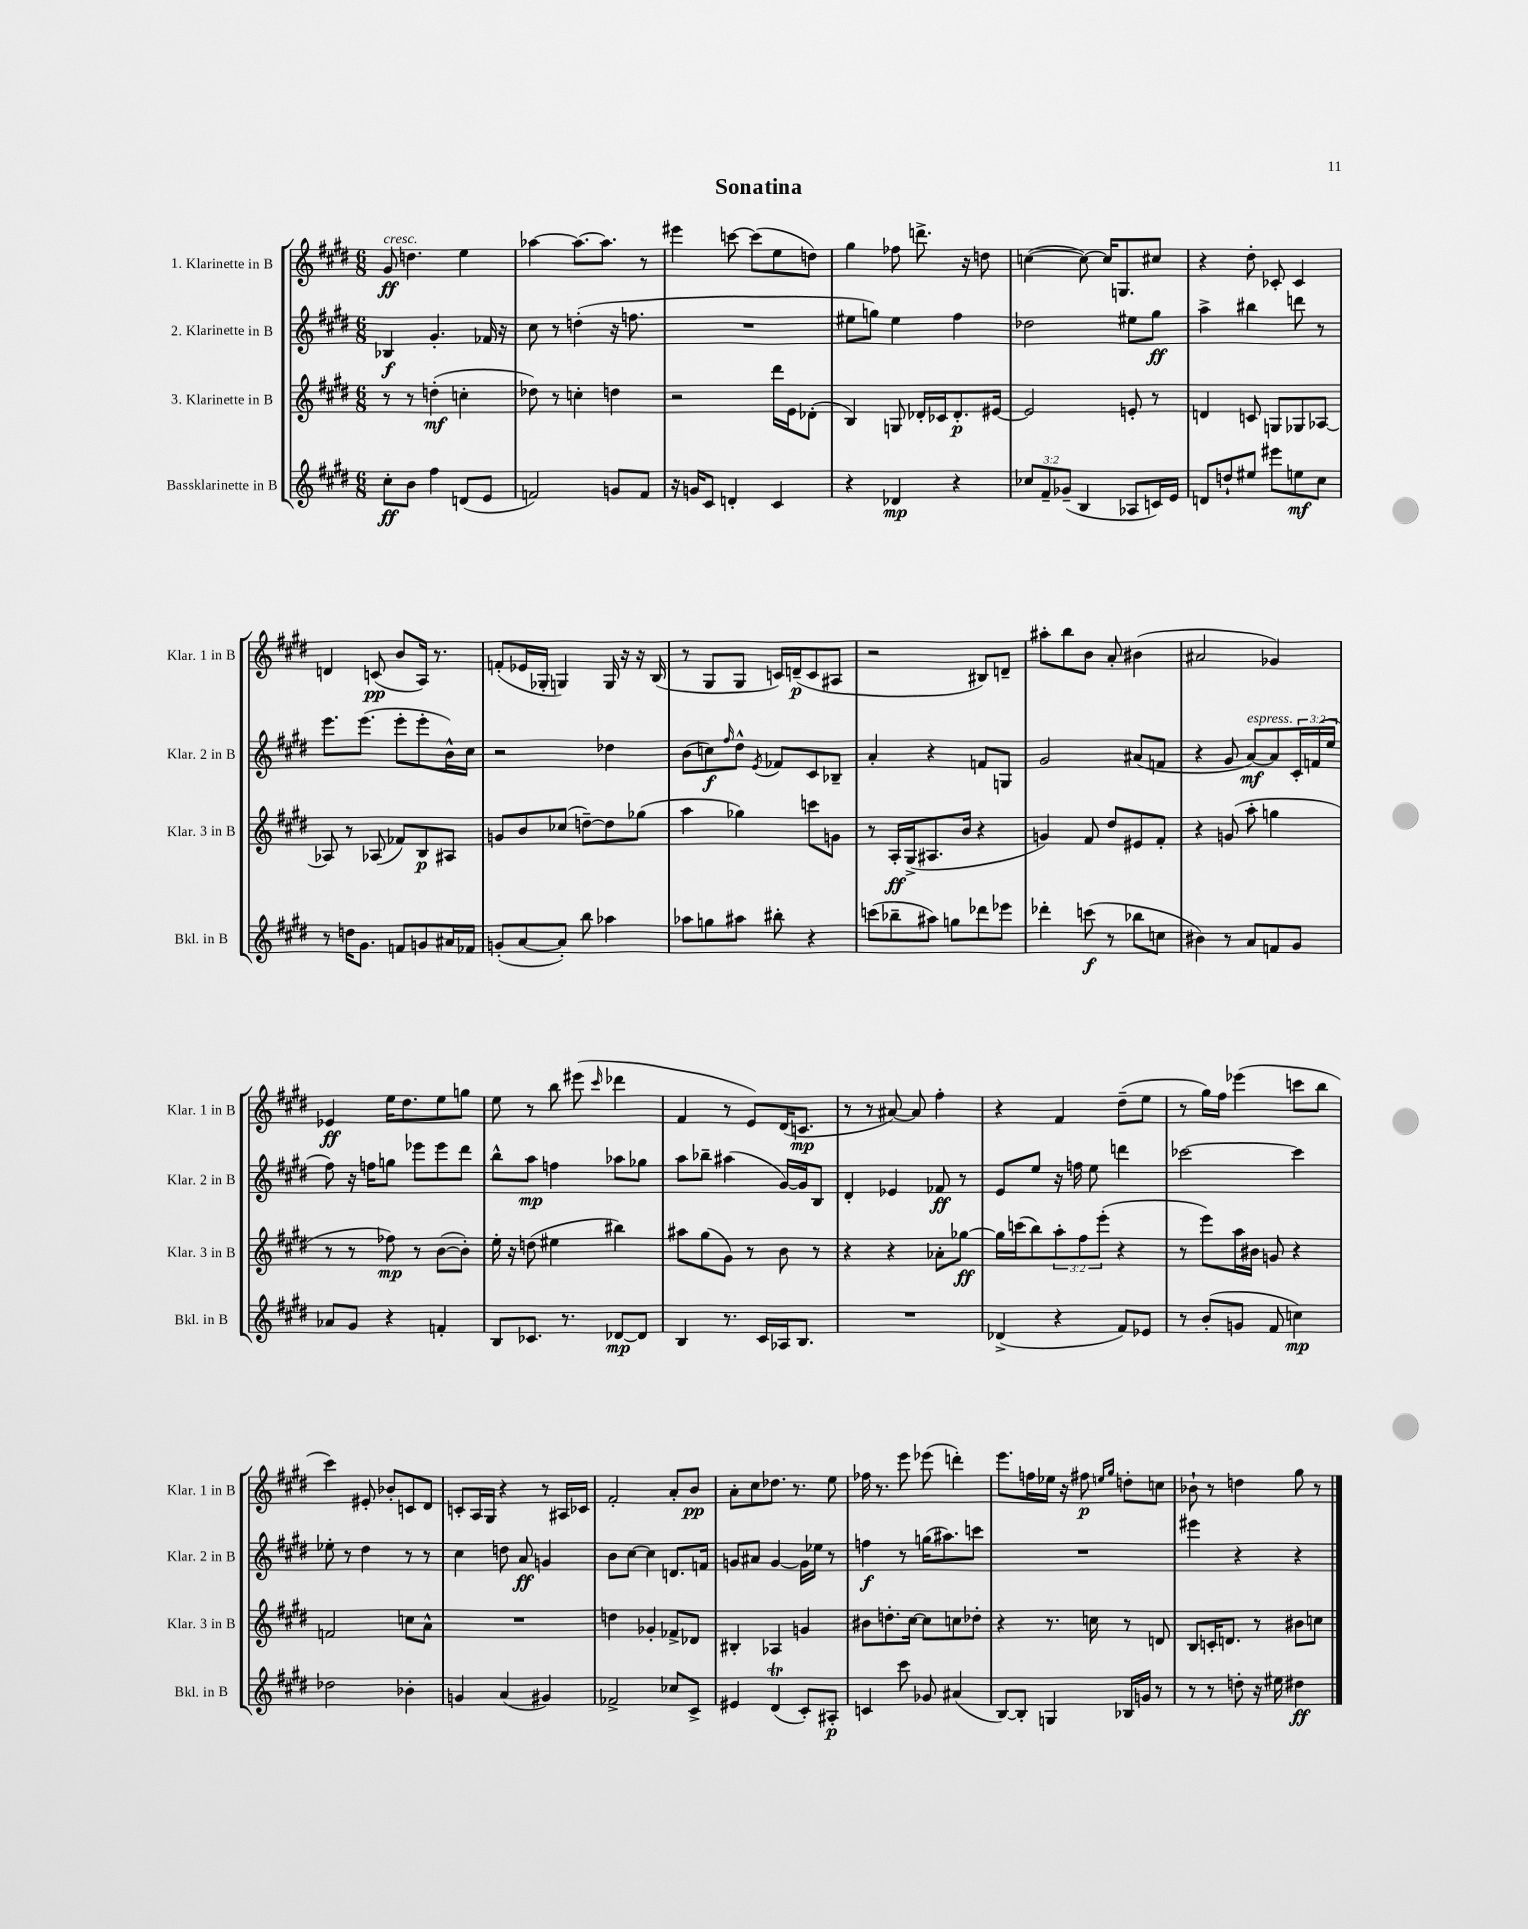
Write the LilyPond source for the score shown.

\header { title = "Sonatina" }
<<
\new StaffGroup <<
\new Staff = "s0" \with { instrumentName = "1. Klarinette in B" shortInstrumentName = "Klar. 1 in B" } {
    \clef treble \key e \major \numericTimeSignature \time 6/8
    gis'8\ff^\markup { \italic "cresc." } d''4. e''4 |
    aes''4~ aes''8.~ aes''8. r8 |
    eis'''4 c'''8~ c'''8( e''8 d''8) |
    gis''4 fes''8 d'''8.-> r16 d''8 |
    c''4~( c''8~) c''16 g8. cis''8 |
    r4 dis''8-. ces'8-. ces'4 |
    d'4 c'8\pp( b'8 a16) r8. |
    f'8-.( ees'16 ges16-. g4) g16 r16 r16 b16( |
    r8 gis8 gis8 c'16) d'16--\p( c'8 ais8 |
    r2 bis8) d'8-- |
    ais''8-. b''8 b'8 a'8-. bis'4( |
    ais'2 ges'4) |
    ees'4\ff e''16 dis''8. e''8 g''8 |
    e''8 r8 b''8 eis'''8( \grace { cis'''16 } des'''4 |
    fis'4 r8 e'8) dis'16( c'8.\mp |
    r8 r8 ais'8~) ais'8 fis''4-. |
    r4 fis'4 dis''8--( e''8 |
    r8 gis''16) fis''16 ees'''4( c'''8 b''8 |
    cis'''4) eis'8-. bes'8-. c'8 dis'8 |
    c'8-. a16 gis16 r4 r8 ais16 ces'16 |
    fis'2-. a'8-. b'8\pp |
    a'8-. cis''8 des''8. r8. e''8 |
    fes''16 r8. e'''8 ees'''8( d'''4-.) |
    e'''8. f''16 ees''16 r16 fis''8\p \grace { e''16 gis''16 } d''8-. c''8 |
    bes'8-! r8 d''4 gis''8 r8 \bar "|." |
}
\new Staff = "s1" \with { instrumentName = "2. Klarinette in B" shortInstrumentName = "Klar. 2 in B" } {
    \clef treble \key e \major \numericTimeSignature \time 6/8 \override Staff.TupletNumber.text = #tuplet-number::calc-fraction-text
    bes4\f gis'4.-. fes'16 r16 |
    cis''8 r8 d''4-.( r16 f''8. |
    R2. |
    eis''8 g''8) eis''4 fis''4 |
    des''2 eis''8 gis''8\ff |
    a''4-> bis''4 d'''8 r8 |
    e'''8. e'''8.( e'''8-. e'''8-. b'16-^) cis''16 |
    r2 des''4 |
    b'8( c''8\f) \grace { fis''16 } dis''8-^ \acciaccatura { e'8 } fes'8 cis'8 bes8-- |
    a'4-. r4 f'8 g8 |
    gis'2 ais'8( f'8 |
    r4 gis'8 a'8~\mf^\markup { \italic "espress." }) a'8 \tuplet 3/2 { cis'16-. f'16( e''16 } |
    fis''8) r16 f''16 g''8 ees'''8 ees'''8 dis'''8 |
    b''8-^ a''8\mp f''4 aes''8 ges''8 |
    a''8 bes''8-- ais''4( gis'16~) gis'16 b8 |
    dis'4-. ees'4 fes'8\ff r8 |
    e'8 e''8 r16 f''16 e''8 d'''4 |
    ces'''2~ ces'''4 |
    ees''8-. r8 dis''4 r8 r8 |
    cis''4 d''8 a'8\ff g'4 |
    b'8 cis''8~ cis''4 d'8. f'16 |
    g'8 ais'8 g'4~ g'16 ees''16 r8 |
    f''4\f r8 g''16( ais''8.) c'''8 |
    R2. |
    eis'''4 r4 r4 \bar "|." |
}
\new Staff = "s2" \with { instrumentName = "3. Klarinette in B" shortInstrumentName = "Klar. 3 in B" } {
    \clef treble \key e \major \numericTimeSignature \time 6/8 \override Staff.TupletNumber.text = #tuplet-number::calc-fraction-text
    r8 r8 d''4-.\mf( c''4-. |
    des''8) r8 c''4-. d''4 |
    r2 dis'''16 e'16 des'8-.( |
    b4) g8 des'16-. ces'16 des'8.-.\p eis'16~ |
    eis'2 e'8-. r8 |
    d'4 c'8 g8 ges8 aes8~ |
    aes8 r8 aes8( fes'8) b8\p ais8 |
    g'8 b'8 ces''8( d''8~--) d''8 ges''8( |
    a''4 ges''4) c'''8 g'8 |
    r8 a16-.\ff gis16->( ais8. b'16 r4 |
    g'4) fis'8 dis''8 eis'8 fis'8-. |
    r4 g'8( a''8-. g''4 |
    r8 r8 fes''8\mp) r8 b'8~( b'8-.) |
    e''16-. r16 d''8( eis''4 bis''4) |
    ais''8 gis''8( gis'8) r8 b'8 r8 |
    r4 r4 aes'8-. ges''8~\ff |
    ges''16 c'''16( b''8) \tuplet 3/2 { a''8-. fis''8 e'''8-.( } r4 |
    r8 e'''8) a''16 bis'16 g'8 r4 |
    f'2 c''8 a'8-^ |
    R2. |
    d''4 ges'4-. fes'8-> des'8 |
    bis4-. aes4 g'4 |
    bis'8 d''8.-. cis''16~ cis''8 c''8 des''8-. |
    r4 r8. c''16 r8 d'8 |
    b8 c'16-. d'8. r8 bis'8 c''8 \bar "|." |
}
\new Staff = "s3" \with { instrumentName = "Bassklarinette in B" shortInstrumentName = "Bkl. in B" } {
    \clef treble \key e \major \numericTimeSignature \time 6/8 \override Staff.TupletNumber.text = #tuplet-number::calc-fraction-text
    cis''8-.\ff b'8 fis''4 d'8( e'8 |
    f'2) g'8 f'8 |
    r16 g'16 cis'8 d'4-. cis'4 |
    r4 des'4\mp r4 |
    \tuplet 3/2 { ces''8 fis'8-- ges'8--( } b4 aes8 c'16) e'16 |
    d'8 d''8-! eis''8 eis'''8 e''8\mf cis''8 |
    r8 d''16 gis'8. f'8 g'8 ais'16 fes'16 |
    g'8-.( a'8~ a'8-.) b''8 aes''4 |
    aes''8 g''8 ais''8 bis''8-. r4 |
    c'''8( bes''8-- ais''8) g''8 des'''8 ees'''8 |
    des'''4-. c'''8\f( r8 bes''8 c''8 |
    bis'4) r8 a'8 f'8 gis'8 |
    aes'8 gis'8 r4 f'4-. |
    b8 ces'8. r8. des'8~\mp des'8 |
    b4 r8. cis'16 aes16 b8. |
    R2. |
    des'4->( r4 fis'8) ees'8 |
    r8 b'8-.( g'8 fis'8 c''4\mp) |
    des''2 bes'4-. |
    g'4 a'4( gis'4) |
    fes'2-> ces''8 cis'8-> |
    eis'4 dis'4\trill( cis'8-.) ais8-.\p |
    c'4 cis'''8 ges'8 ais'4( |
    b8~) b8-. g4 bes16 g'16 r8 |
    r8 r8 d''8-. r16 eis''16 dis''4\ff \bar "|." |
}
>>
>>
\layout { \context { \Score \remove "Bar_number_engraver" } }
